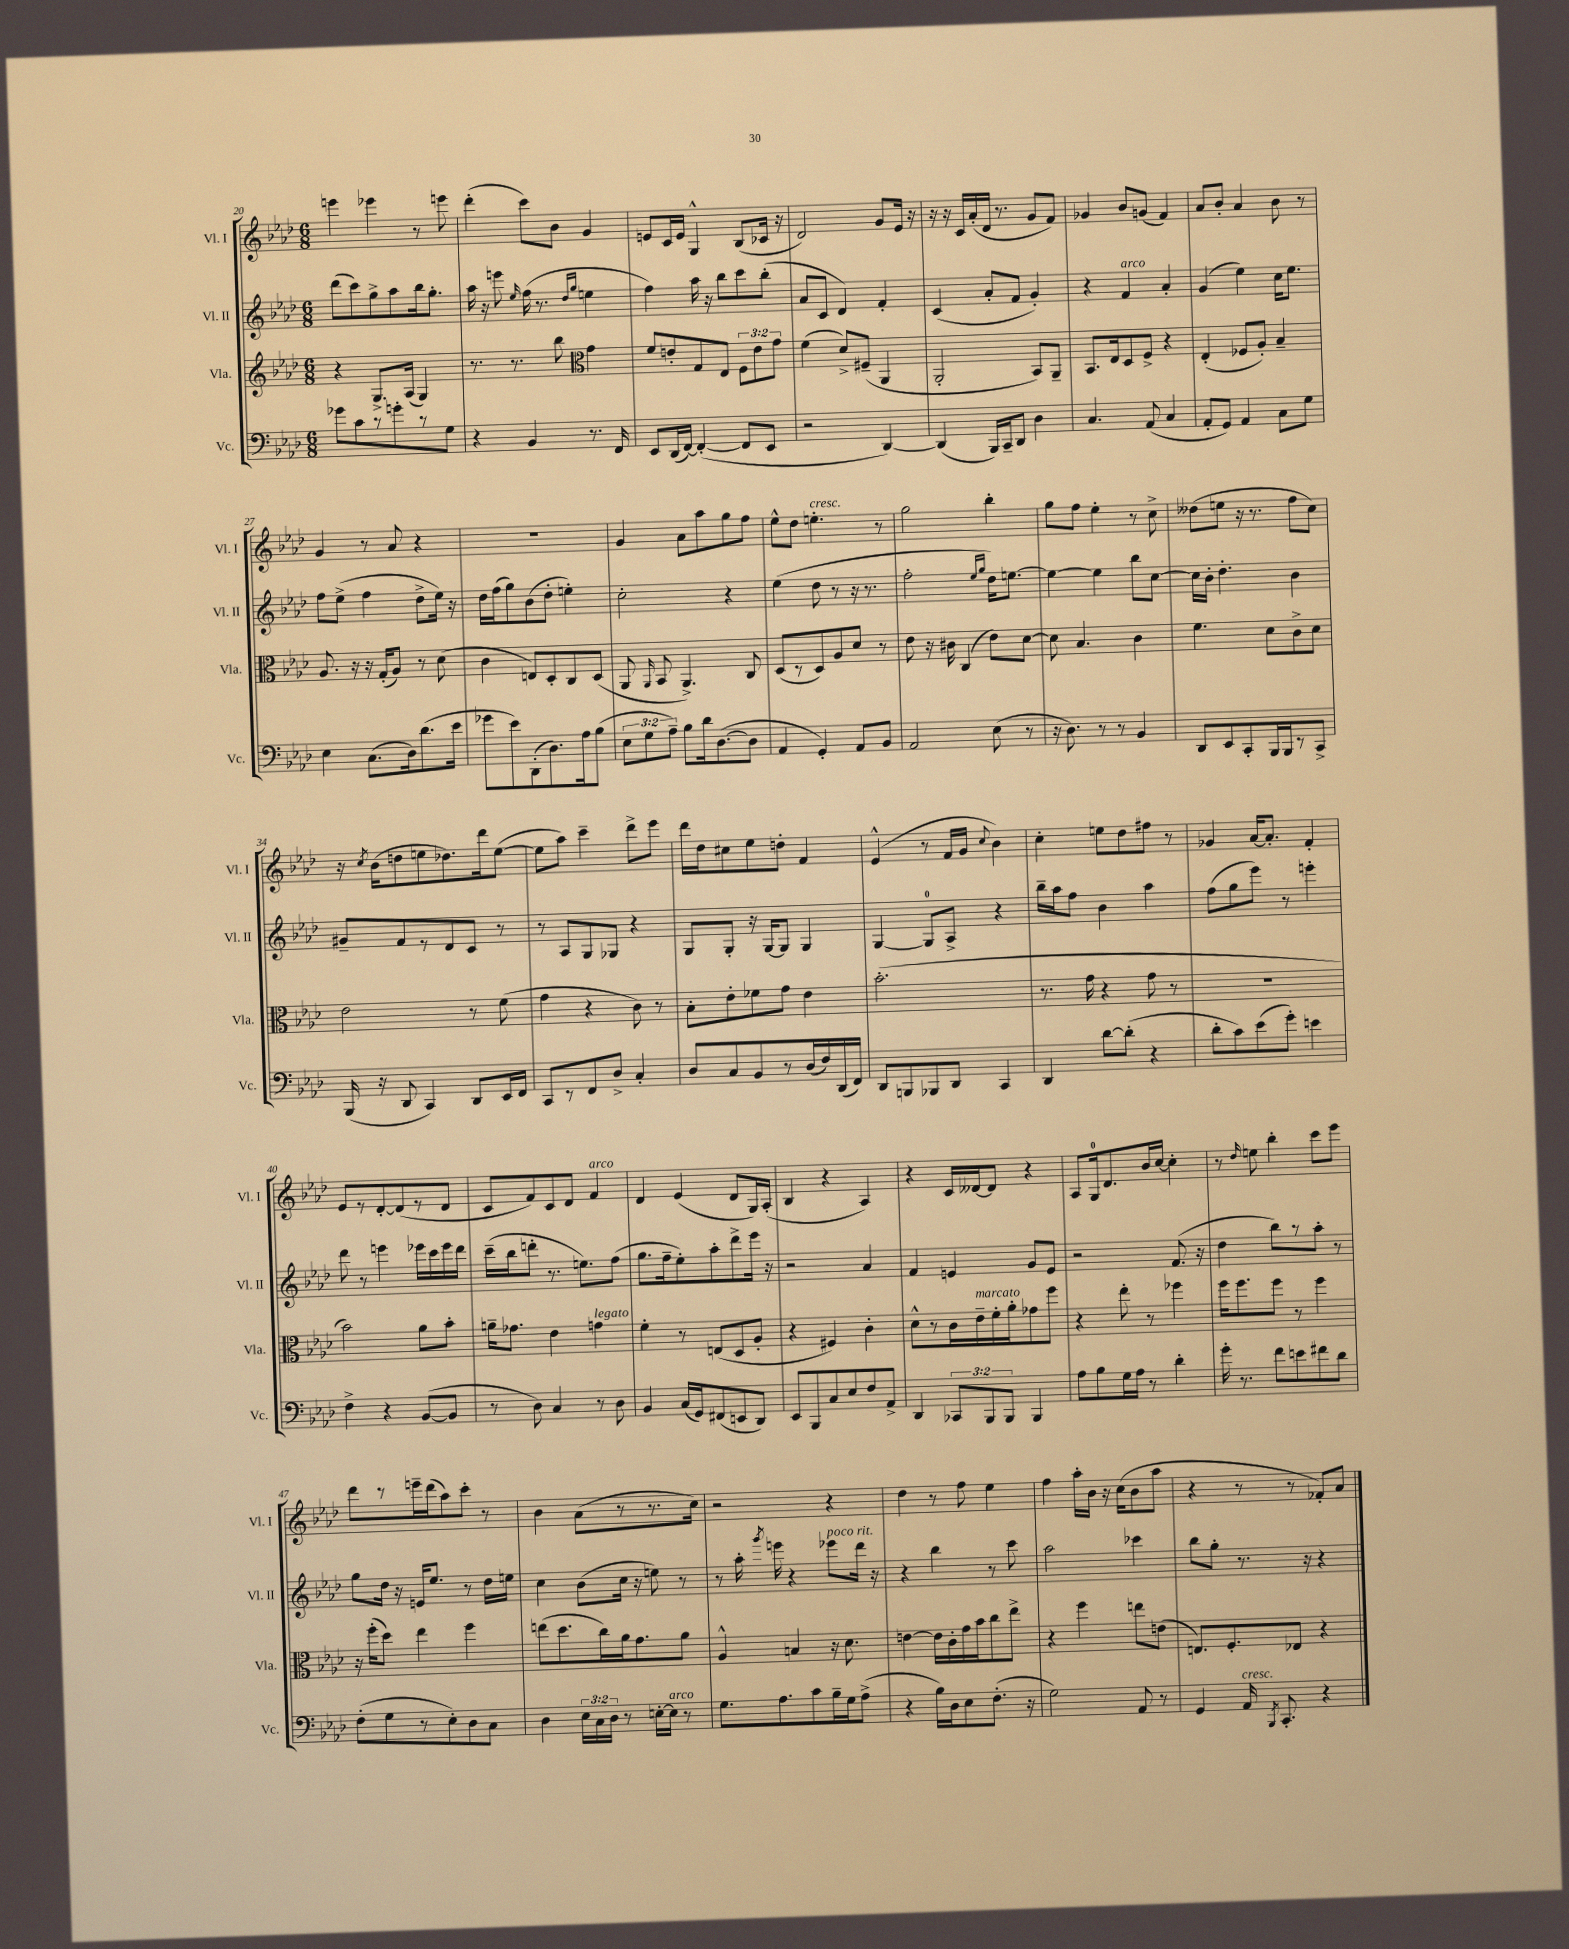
<<
\new StaffGroup <<
\new Staff = "s0" \with { instrumentName = "Vl. I" shortInstrumentName = "Vl. I" } {
    \clef treble \key aes \major \numericTimeSignature \time 6/8
    \autoBeamOff e'''4 ees'''4 r8 e'''8 |
    des'''4-.( c'''8[) bes'8] g'4 |
    e'8[ c'16 e'16] g4-^ bes8[( ces'16] r16 |
    des'2) g'8[ ees'16] r16 |
    r16 r16 c'16[ aes'16-.( des'16] r8. g'8[ f'8]) |
    ges'4 bes'8[ g'8]( f'4) |
    aes'8[ bes'8]-. aes'4 bes'8 r8 |
    g'4 r8 aes'8 r4 |
    R2. |
    g'4 aes'8[ aes''8 g''8 f''8] |
    ees''8[-^ des''8] e''4.-.^\markup { \italic "cresc." } r8 |
    g''2 bes''4-. |
    g''8[ f''8] ees''4-. r8 c''8-> |
    deses''8[( e''8] r16 r8. f''8[ c''8]) |
    r16 \acciaccatura { c''8 } bes'16[( d''8 e''8 des''8.) des'''16 e''8]~( |
    e''8[ aes''8]) c'''4-- des'''8[-> ees'''8] |
    des'''16[ des''16 cis''8 ees''8 d''8]-. f'4 |
    ees'4-^( r8 f'16[ g'16] \appoggiatura { c''8 } bes'4) |
    c''4-. e''8[ des''8 fis''8] r8 |
    ges'4 aes'16[~ aes'8.]-. f'4-. |
    ees'8[ r8 des'8~-. des'8( r8 des'8] |
    c'8[ f'8) c'8 des'8] f'4^\markup { \italic "arco" } |
    des'4 ees'4( des'8[ g16) aes16]-.( |
    bes4 r4 aes4) |
    r4 c'16[ deses'16~ deses'8] r4 |
    aes8[ g16-0 des'8. bes'16 c''16]~ c''4-. |
    r8 \grace { des''16 } e''8 bes''4-. c'''8[ ees'''8] |
    des'''8[ r8 e'''16-- des'''16( aes''8) c'''8]-. r8 |
    bes'4 aes'8[( r8 r8. c''16]) |
    r2 r4 |
    des''4 r8 f''8 ees''4 |
    f''4 aes''16[-. bes'16] r16 c''16[( bes'8 aes''8] |
    r4 r8 r8 fes'8[-.) aes'8] \bar "|." |
}
\new Staff = "s1" \with { instrumentName = "Vl. II" shortInstrumentName = "Vl. II" } {
    \clef treble \key aes \major \numericTimeSignature \time 6/8
    \autoBeamOff des'''8[( c'''8) g''8-> aes''8 bes''16 g''8.]-. |
    aes''16 r16 e'''8 \grace { ees''16 } f''16( r8. \grace { des''16[ g''16] } e''4 |
    f''4) aes''16 r16 bes''8[ c'''8 bes''8]-.( |
    aes'8[ c'8] des'4) f'4-. |
    c'4( aes'8[-. f'8] g'4-.) |
    r4 f'4^\markup { \italic "arco" } aes'4-. |
    g'4( ees''4) c''16[ ees''8.] |
    f''8[ ees''8]->( f''4 des''8[-> ees''16]) r16 |
    des''16[ f''16( g''8) bes'8( des''8]-. e''4-.) |
    c''2-. r4 |
    ees''4( des''8 r8 r16 r8. |
    f''2-. \grace { ees''16[ g''16] } des''16[) e''8.]~ |
    e''4~ e''4 bes''8[ c''8]~ |
    c''16[ bes'16]-. des''4.-. bes'4 |
    gis'8[-- f'8 r8 des'8 c'8] r8 |
    r8 aes8[ g8 ges8] r4 |
    g8[ g8]-. r16 g16[~ g8] g4 |
    g4~ g8[-0 aes8]-> r4 |
    bes''16[-- aes''16 f''8] bes'4 aes''4 |
    f''8[( g''8 ees'''8]) r8 e'''4-. |
    des'''8 r8 e'''4 ees'''16[ c'''16 ees'''16 des'''16] |
    c'''16[--( bes''16 d'''8]-. r8. e''8.[) f''8]( |
    g''8.[ f''16-- ees''8-.) aes''8-. des'''8-> ees'''16] r16 |
    r2 aes'4 |
    f'4 e'4 g'8[ e'8] |
    r2 f'8.( r16 |
    des''4 bes''8[) r8 aes''8]-. r8 |
    g''8[ des''16] r16 e'16[ ees''8.] r8 des''16[ e''16] |
    c''4 bes'8[( c''16] r16 e''8) r8 |
    r8 aes''16-. \acciaccatura { g'''8 } e'''16 r4 ees'''8[^\markup { \italic "poco rit." } des'''16] r16 |
    r4 bes''4 r8 c'''8 |
    aes''2 ces'''4 |
    bes''8[ g''8]-. r8. r16 r4 \bar "|." |
}
\new Staff = "s2" \with { instrumentName = "Vla." shortInstrumentName = "Vla." } {
    \clef treble \key aes \major \numericTimeSignature \time 6/8 \override Staff.TupletNumber.text = #tuplet-number::calc-fraction-text
    \autoBeamOff r4 g8.[-> aes16]( g4) |
    r8. r8. bes''8 \clef alto g'4 |
    f'8[ e'8-. g8 ees8] \tuplet 3/2 { f8[ e'8 g'8] } |
    f'4( des'8[->) fis8]--( aes,4 |
    aes,2-. bes,8[) aes,8]-- |
    bes,8.[ ees16 des8 f8]-> r4 |
    ees4-.( fes8[ aes8]-.) bes4-- |
    aes8. r16 r16 g16[-.( aes8]) r8 des'8( |
    c'4 e8[) des8-. c8 des8]( |
    aes,8 \grace { aes,16 } bes,8 aes,4.->) c8 |
    des8[( r8 des8) aes8 des'8] r8 |
    ees'8 r16 cis'16 c4( ees'8[) des'8]~ |
    des'8 bes4. c'4 |
    f'4. des'8[ c'8-> des'8] |
    ees'2 r8 f'8( |
    g'4 r4 c'8) r8 |
    bes8[-. ees'8-. fes'8 g'8] ees'4 |
    bes'2.-.( |
    r8. g'16 r4 g'8 r8 |
    R2. |
    bes'2) aes'8[ bes'8]-. |
    a'16[-- ges'8.] ees'4 g'4^\markup { \italic "legato" } |
    f'4-. r8 e8[( des8 aes8]-. |
    r4 fis4) c'4-. |
    des'8[-^ r8 c'16 ees'16--^\markup { \italic "marcato" } f'16-. aes'16-. ges'8 f''8] |
    r4 ees''8-. r8 fes''4 |
    f''16[ f''8. f''8] r8 f''4 |
    r16 f''16[-.( des''8]) ees''4 f''4 |
    e''8[( des''8. c''16) aes'16 g'8. aes'8] |
    aes4-^ b4 r16 des'8. |
    e'4~ e'16[ c'16-. g'16 bes'16 c''8 ees''8]-> |
    r4 f''4 e''8[ e'8]( |
    e8.[) f8.-. ees8] r4 \bar "|." |
}
\new Staff = "s3" \with { instrumentName = "Vc." shortInstrumentName = "Vc." } {
    \clef bass \key aes \major \numericTimeSignature \time 6/8 \override Staff.TupletNumber.text = #tuplet-number::calc-fraction-text
    \autoBeamOff ges'8[ c'8 r8 g'8-. r8 g8] |
    r4 bes,4 r8. f,16 |
    ees,8[ des,16( f,16]~) f,4~-.( f,8[ ees,8] |
    r2 des,4~) |
    des,4( bes,,16[) c,16-- des,8] des4 |
    c4. aes,8( c4 |
    aes,8[-. g,8]) aes,4 c8[ g8] |
    ees4 c8.[( des16) des'8.( ees'16] |
    ges'8[ ees'8) des,8-.( des8.) aes16 bes8]( |
    \tuplet 3/2 { ees8[ g8 aes8]--) } bes8[ des'16 des8.~( des8] |
    aes,4 g,4-.) aes,8[ bes,8] |
    aes,2 ees8( r8 |
    r16 des8.) r8 r8 bes,4 |
    des,8[ ees,8 c,8-. bes,,16 bes,,16 r8 c,8]-> |
    bes,,16( r16 des,8 c,4) des,8[ ees,16 f,16] |
    c,8[ r8 f,8 des8]-> c4-. |
    des8[ c8 bes,8 r8 des16( f16) des,16( f,16]) |
    des,8[ b,,8 bes,,8 des,8] c,4 |
    des,4 des'8[~ des'8]-.( r4 |
    des'8[-. c'8) ees'8( g'8]-.) e'4 |
    f4-> r4 bes,8[~( bes,8] |
    r8 des8) c4 r8 des8 |
    bes,4 c16[( g,16) fis,8( e,8 des,8]) |
    ees,8[ bes,,8 c8 ees8 f8 aes,8]-> |
    des,4 \tuplet 3/2 { ces,8[ bes,,8 bes,,8] } bes,,4 |
    aes8[ bes8 g16 aes16] r8 des'4-. |
    g'16-. r8. f'8[ e'8 fis'8 des'8] |
    f8[-.( g8 r8 ees8-.) des8 c8] |
    des4 \tuplet 3/2 { ees16[ c16 des16] } r8 e16[~-. e16]^\markup { \italic "arco" } r8 |
    g8.[ aes8. c'8 bes16-- g16 aes8]->( |
    r4 bes16[) des16 ees8 f8.]-.( r16 |
    g2) aes,8 r8 |
    g,4 aes,16^\markup { \italic "cresc." } \acciaccatura { bes,,8 } c,8.-. r4 \bar "|." |
}
>>
>>
\layout { \context { \Score currentBarNumber = #20 } }
